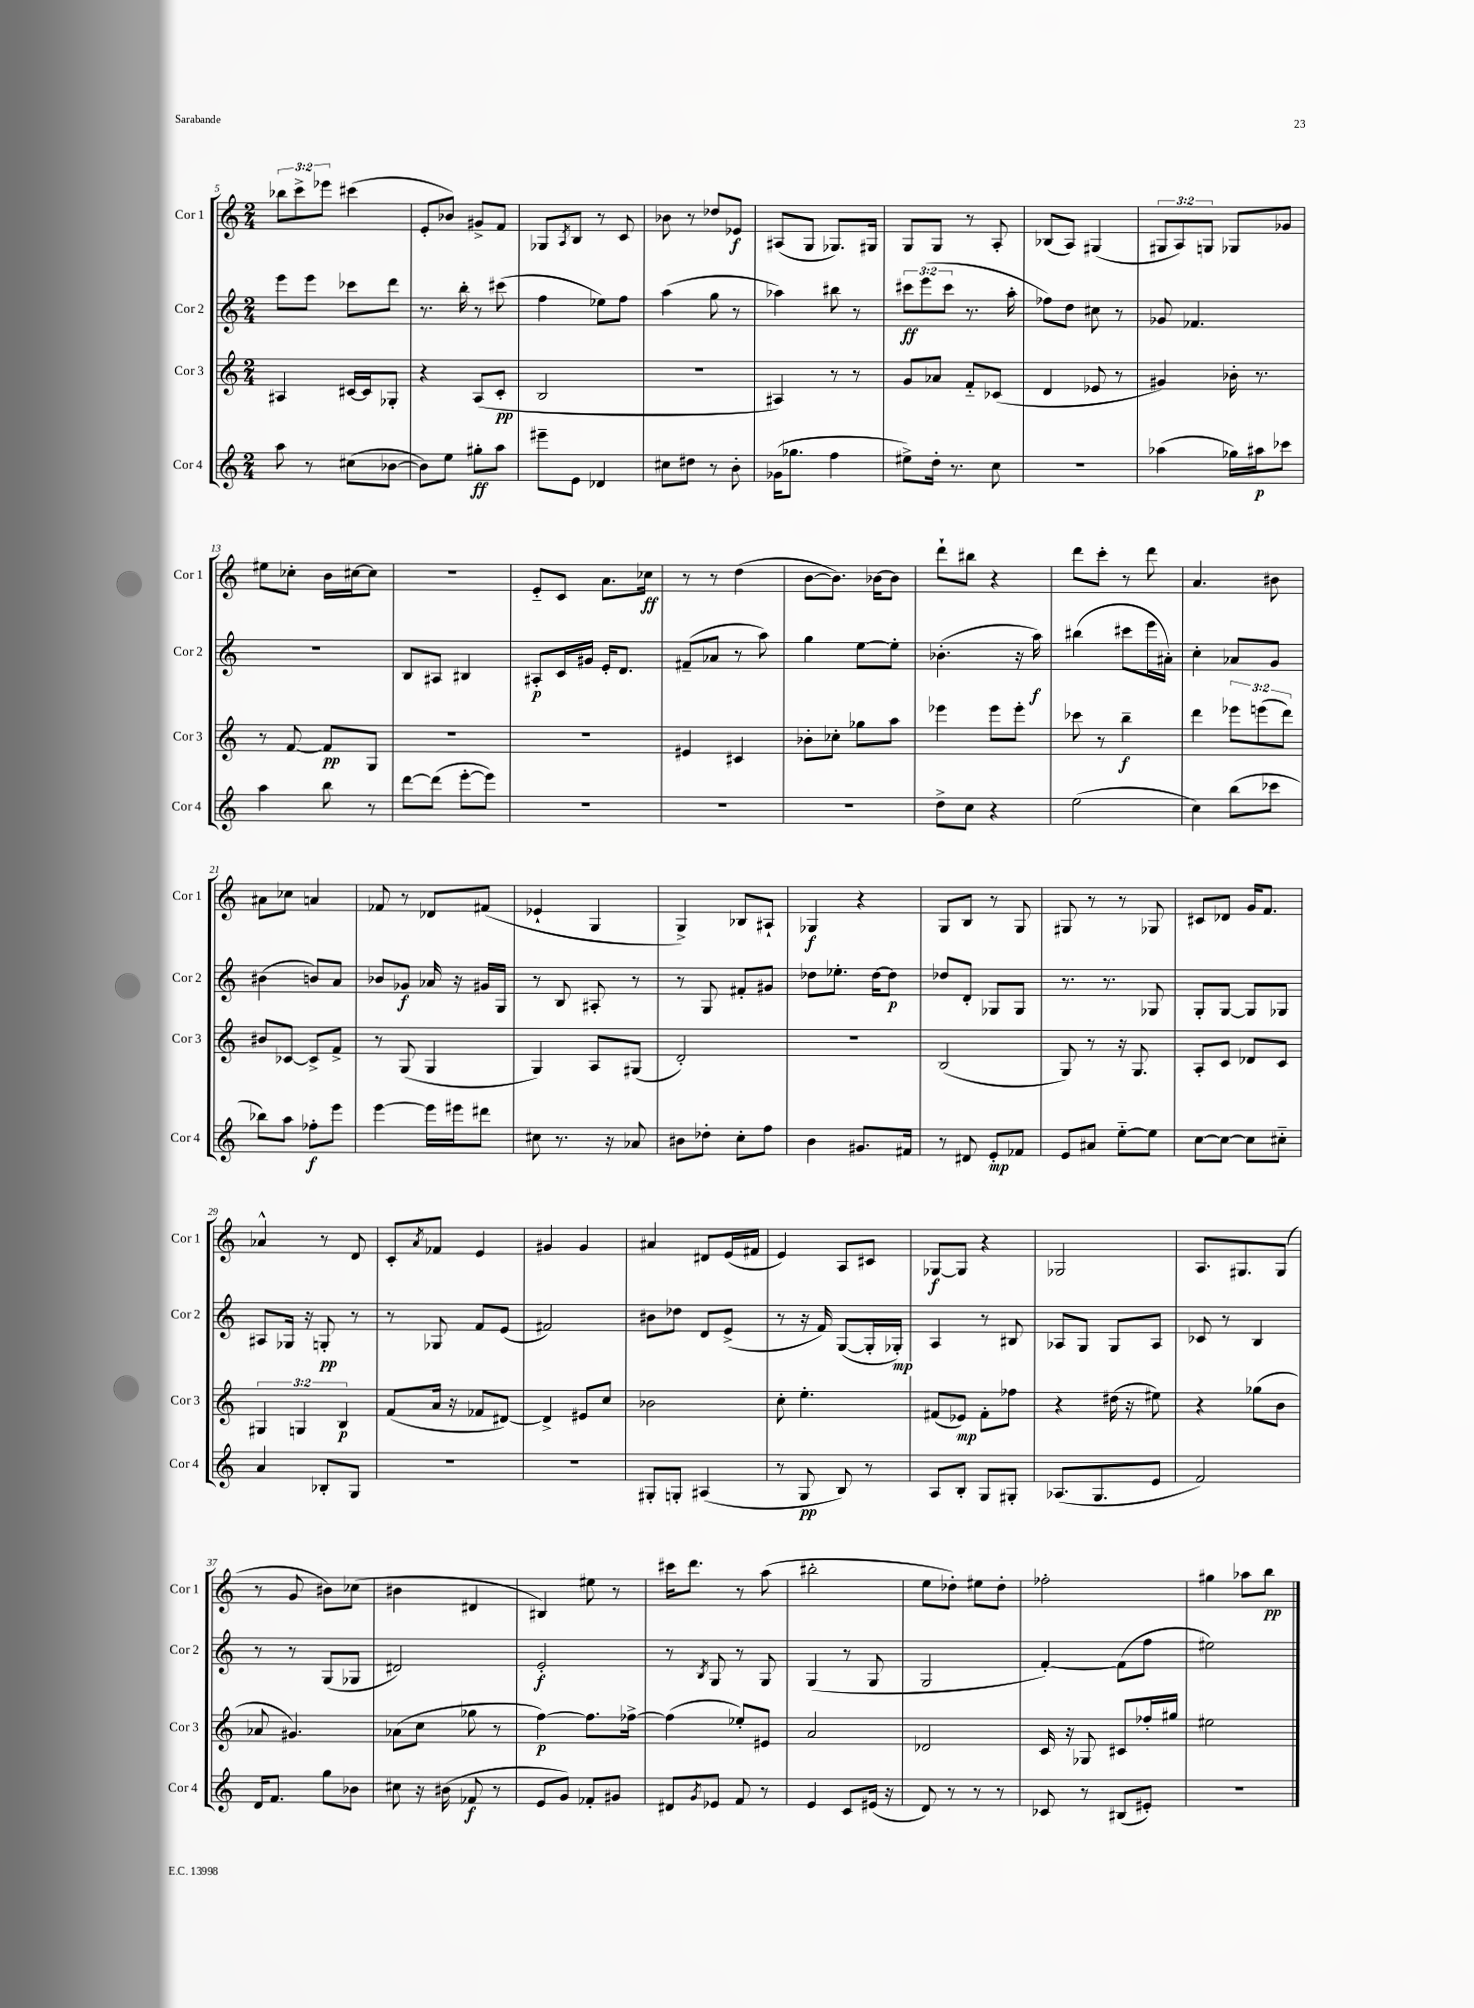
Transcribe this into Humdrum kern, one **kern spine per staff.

**kern	**dynam	**kern	**dynam	**kern	**dynam	**kern	**dynam
*part4	*part4	*part3	*part3	*part2	*part2	*part1	*part1
*staff4	*staff4	*staff3	*staff3	*staff2	*staff2	*staff1	*staff1
*I"Cor 4	*	*I"Cor 3	*	*I"Cor 2	*	*I"Cor 1	*
*I'Cor 4	*	*I'Cor 3	*	*I'Cor 2	*	*I'Cor 1	*
*clefG2	*	*clefG2	*	*clefG2	*	*clefG2	*
*k[]	*	*k[]	*	*k[]	*	*k[]	*
*M2/4	*	*M2/4	*	*M2/4	*	*M2/4	*
=5	=5	=5	=5	=5	=5	=5	=5
8aa\	.	4A#X/	.	8eee\L	.	12bb-X\L	.
.	.	.	.	.	.	12ccc^\	.
8r	.	.	.	8eee\J	.	.	.
.	.	.	.	.	.	12eee-X\J	.
(8cc#X\L	.	[16c#X/LL	.	8ccc-X\L	.	(4ccc#X\	.
.	.	16c#/J]	.	.	.	.	.
[8b-X\J	.	8G-X'/J	.	8ddd\J	.	.	.
=6	=6	=6	=6	=6	=6	=6	=6
8b-\L])	.	4r	.	8.r	.	8e'/L	.
8ee\J	.	.	.	.	.	8b-X/J)	.
.	.	.	.	16bb'\	.	.	.
8gg#X'\L	ff	(8A/L	.	8r	.	8g#X^/L	.
8aa\J	.	8c'/J	pp	(8ccc#X\	.	8f/J	.
=7	=7	=7	=7	=7	=7	=7	=7
8eee#X~\L	.	2B/	.	4ff\	.	8G-X/L	.
.	.	.	.	.	.	8qA/	.
8e\J	.	.	.	.	.	8B/J	.
4d-X/	.	.	.	8ee-X\L)	.	8r	.
.	.	.	.	8ff\J	.	8c/	.
=8	=8	=8	=8	=8	=8	=8	=8
8cc#X\L	.	2r	.	(4aa\	.	8b-X\	.
8dd#X\J	.	.	.	.	.	8r	.
8r	.	.	.	8gg\	.	8dd-X/L	.
8b'\	.	.	.	8r	.	8e-X/J	f
=9	=9	=9	=9	=9	=9	=9	=9
(16g-X\KL	.	4A#X/)	.	4aa-X\)	.	(8A#X/L	.
8.gg-X\J	.	.	.	.	.	.	.
.	.	.	.	.	.	8G/J	.
4ff\	.	8r	.	8bb#X\	.	8.G-X/L)	.
.	.	8r	.	8r	.	.	.
.	.	.	.	.	.	16G#X/Jk	.
=10	=10	=10	=10	=10	=10	=10	=10
8ee#X^\L)	.	8g/L	.	12ccc#X\L	ff	8G/L	.
.	.	.	.	(12eee\	.	.	.
16dd'\Jk	.	8a-X/J	.	.	.	8G/J	.
.	.	.	.	12ccc#\J	.	.	.
8.r	.	.	.	.	.	.	.
.	.	8f/L	.	8.r	.	8r	.
8cc\	.	(8c-X/J	.	.	.	8A'/	.
.	.	.	.	16aa'\	.	.	.
=11	=11	=11	=11	=11	=11	=11	=11
2r	.	4d/	.	8ff-X\L)	.	(8B-X/L	.
.	.	.	.	8dd\J	.	8A/J)	.
.	.	8e-X/	.	8cc#X\	.	(4G#X/	.
.	.	8r	.	8r	.	.	.
=12	=12	=12	=12	=12	=12	=12	=12
(4aa-X\	.	4g#X/)	.	8g-X/	.	12G#X/L	.
.	.	.	.	.	.	12A/)	.
.	.	.	.	4.f-X/	.	.	.
.	.	.	.	.	.	12Gn/J	.
16gg-X\LL)	.	16b-X'\	.	.	.	8G-X/L	.
16aa#X\J	p	8.r	.	.	.	.	.
8ccc-X\J	.	.	.	.	.	8g-X/J	.
!!LO:LB:g=z
=13	=13	=13	=13	=13	=13	=13	=13
4aa\	.	8r	.	2r	.	8ee#X\L	.
.	.	[8f/	.	.	.	8cc-X'\J	.
8bb\	.	8f/L]	pp	.	.	16b\LL	.
.	.	.	.	.	.	[16cc#X\J	.
8r	.	8G/J	.	.	.	8cc#\J]	.
=14	=14	=14	=14	=14	=14	=14	=14
[8ddd\L	.	2r	.	8B/L	.	2r	.
(8ddd\J]	.	.	.	8A#X/J	.	.	.
[8eee'\L	.	.	.	4B#X/	.	.	.
8eee\J])	.	.	.	.	.	.	.
=15	=15	=15	=15	=15	=15	=15	=15
2r	.	2r	.	8A#X'/L	p	8e/L	.
.	.	.	.	16c/L	.	8c/J	.
.	.	.	.	16g#X/JJ	.	.	.
.	.	.	.	16e'/KL	.	8.a\L	.
.	.	.	.	8.d/J	.	.	.
.	.	.	.	.	.	16cc-X\Jk	ff
=16	=16	=16	=16	=16	=16	=16	=16
2r	.	4e#X/	.	(8f#X~/L	.	8r	.
.	.	.	.	8a-X/J	.	8r	.
.	.	4c#X/	.	8r	.	(4dd\	.
.	.	.	.	8aa\)	.	.	.
=17	=17	=17	=17	=17	=17	=17	=17
2r	.	8b-X'\L	.	4gg\	.	[8b\L	.
.	.	8cc-X'\J	.	.	.	8.b\J])	.
.	.	8gg-X\L	.	[8ee\L	.	.	.
.	.	.	.	.	.	[16b-X\KL	.
.	.	8aa\J	.	8ee'\J]	.	8b-\J]	.
=18	=18	=18	=18	=18	=18	=18	=18
8dd^\L	.	4eee-X\	.	(4.b-X'\	.	8ddd`\L	.
8cc\J	.	.	.	.	.	8bb#X\J	.
4r	.	8eee-\L	.	.	.	4r	.
.	.	8eee-'\J	.	16r	.	.	.
.	.	.	.	16aa\)	f	.	.
=19	=19	=19	=19	=19	=19	=19	=19
(2ee\	.	8ccc-X\	.	(4bb#X\	.	8ddd\L	.
.	.	8r	.	.	.	8ccc'\J	.
.	.	4bb~\	f	8ccc#X\L	.	8r	.
.	.	.	.	16eee\L	.	8ddd\	.
.	.	.	.	16a#X'\JJ)	.	.	.
=20	=20	=20	=20	=20	=20	=20	=20
4cc\)	.	4ddd\	.	4cc'\	.	4.a/	.
(8bb\L	.	12eee-X\L	.	8a-X/L	.	.	.
.	.	(12eeen\	.	.	.	.	.
8ccc-X\J	.	.	.	8g/J	.	8b#X\	.
.	.	12ddd\J)	.	.	.	.	.
!!LO:LB:g=z
=21	=21	=21	=21	=21	=21	=21	=21
8bb-X\L)	.	8b#X/L	.	(4b#X\	.	8a#X\L	.
8aa\J	.	[8c-X/J	.	.	.	8cc-X\J	.
8ff-X'\L	f	8c-^/L]	.	8bn/L)	.	4an/	.
8eee\J	.	8f^/J	.	8a/J	.	.	.
=22	=22	=22	=22	=22	=22	=22	=22
[4eee\	.	8r	.	8b-X/L	.	8f-X/	.
.	.	(8G/	.	8g-X/J	f	8r	.
16eee\LL]	.	4G/	.	16a-X/	.	8d-X/L	.
16eee#X\J	.	.	.	16r	.	.	.
8ddd#X\J	.	.	.	16g#X/LL	.	(8f#X/J	.
.	.	.	.	16G/JJ	.	.	.
=23	=23	=23	=23	=23	=23	=23	=23
8cc#X\	.	4G/)	.	8r	.	4e-X`/	.
8.r	.	.	.	8B/	.	.	.
.	.	8A/L	.	8A#X'/	.	4G/	.
16r	.	.	.	.	.	.	.
8a-X/	.	(8G#X/J	.	8r	.	.	.
=24	=24	=24	=24	=24	=24	=24	=24
8b#X\L	.	2d'/)	.	8r	.	4G^/)	.
8dd-X'\J	.	.	.	8G/	.	.	.
8cc'\L	.	.	.	8f#X'/L	.	8B-X/L	.
8ff\J	.	.	.	8g#X/J	.	8A#X`/J	.
=25	=25	=25	=25	=25	=25	=25	=25
4b\	.	2r	.	8dd-X\L	.	4G-X/	f
.	.	.	.	8.ee-X'\J	.	.	.
8.g#X/L	.	.	.	.	.	4r	.
.	.	.	.	[16dd-\KL	.	.	.
.	.	.	.	8dd-\J]	p	.	.
16f#X/Jk	.	.	.	.	.	.	.
=26	=26	=26	=26	=26	=26	=26	=26
8r	.	(2B/	.	8dd-X/L	.	8G/L	.
8d#X/	.	.	.	8d'/J	.	8B/J	.
8e'/L	mp	.	.	8G-X/L	.	8r	.
8f-X/J	.	.	.	8G-/J	.	8G/	.
=27	=27	=27	=27	=27	=27	=27	=27
8e/L	.	8G/)	.	8.r	.	8G#X/	.
8a#X/J	.	8r	.	.	.	8r	.
.	.	.	.	8.r	.	.	.
[8ee\L	.	16r	.	.	.	8r	.
.	.	8.G/	.	.	.	.	.
8ee\J]	.	.	.	8G-X/	.	8G-X/	.
=28	=28	=28	=28	=28	=28	=28	=28
[8cc\L	.	8A'/L	.	8G'/L	.	8c#X/L	.
8cc\J_	.	8c/J	.	[8G/J	.	8d-X/J	.
8cc\L]	.	8d-X/L	.	8G/L]	.	16g/KL	.
.	.	.	.	.	.	8.f/J	.
8cc#X\J	.	8c/J	.	8G-X/J	.	.	.
!!LO:LB:g=z
=29	=29	=29	=29	=29	=29	=29	=29
4a/	.	6G#X/	.	8A#X/L	.	4a-X^^/	.
.	.	.	.	16G-X/Jk	.	.	.
.	.	6Gn/	.	.	.	.	.
.	.	.	.	16r	.	.	.
8B-X'/L	.	.	.	8Gn'/	pp	8r	.
.	.	6B/	p	.	.	.	.
8G/J	.	.	.	8r	.	8d/	.
=30	=30	=30	=30	=30	=30	=30	=30
2r	.	(8f/L	.	8r	.	8c'/L	.
.	.	.	.	.	.	8qa/	.
.	.	16a/Jk	.	8G-X/	.	8f-X/J	.
.	.	16r	.	.	.	.	.
.	.	8f-X/L	.	8f/L	.	4e/	.
.	.	[8d#X/J)	.	(8e/J	.	.	.
=31	=31	=31	=31	=31	=31	=31	=31
2r	.	4d#^/]	.	2f#X/)	.	4g#X/	.
.	.	8e#X/L	.	.	.	4g#/	.
.	.	8cc/J	.	.	.	.	.
=32	=32	=32	=32	=32	=32	=32	=32
8G#X'/L	.	2b-X\	.	8b#X\L	.	4a#X/	.
8Gn'/J	.	.	.	8dd-X\J	.	.	.
(4A#X/	.	.	.	8d/L	.	8d#X/L	.
.	.	.	.	(8e^/J	.	(16e/L	.
.	.	.	.	.	.	16f#X/JJ	.
=33	=33	=33	=33	=33	=33	=33	=33
8r	.	8cc'\	.	8r	.	4e/)	.
8G/	pp	4.ee'\	.	16r	.	.	.
.	.	.	.	16f/)	.	.	.
8B/)	.	.	.	([8G/L	.	8A/L	.
8r	.	.	.	16G'/L]	.	8c#X/J	.
.	.	.	.	16G-X'/JJ)	mp	.	.
=34	=34	=34	=34	=34	=34	=34	=34
8A/L	.	(8f#X/L	.	4A/	.	[8G-X/L	f
8B'/J	.	8e-X/J)	mp	.	.	8G-/J]	.
8G/L	.	8f#'\L	.	8r	.	4r	.
8G#X'/J	.	8ff-X\J	.	8B#X/	.	.	.
=35	=35	=35	=35	=35	=35	=35	=35
(8.A-X/L	.	4r	.	8A-X/L	.	2G-X/	.
.	.	.	.	8G/J	.	.	.
8.G/	.	.	.	.	.	.	.
.	.	(16dd#X\	.	8G/L	.	.	.
.	.	16r	.	.	.	.	.
8e/J	.	8ee#X\)	.	8A-/J	.	.	.
=36	=36	=36	=36	=36	=36	=36	=36
2f/)	.	4r	.	8c-X/	.	8.A/L	.
.	.	.	.	8r	.	.	.
.	.	.	.	.	.	8.G#X/	.
.	.	(8gg-X\L	.	4B/	.	.	.
.	.	8b\J	.	.	.	(8G#/J	.
!!LO:LB:g=z
=37	=37	=37	=37	=37	=37	=37	=37
16d/KL	.	8a-X/	.	8r	.	8r	.
8.f/J	.	.	.	.	.	.	.
.	.	4.g#X/)	.	8r	.	8g/	.
8gg\L	.	.	.	(8G/L	.	8b#X\L)	.
8b-X\J	.	.	.	8G-X/J	.	(8cc-X\J	.
=38	=38	=38	=38	=38	=38	=38	=38
8cc#X\	.	(8a-X\L	.	2d#X/)	.	4b#X\	.
16r	.	8cc\J	.	.	.	.	.
(16b#X\	.	.	.	.	.	.	.
8f-X/	f	8gg-X\	.	.	.	4d#X/	.
8r	.	8r	.	.	.	.	.
=39	=39	=39	=39	=39	=39	=39	=39
8e/L	.	[4ff\)	p	2e'/	f	4B#X/)	.
8g/J)	.	.	.	.	.	.	.
8f-X'/L	.	8.ff\L]	.	.	.	8ee#X\	.
8g#X/J	.	.	.	.	.	8r	.
.	.	[16ff-X^\Jk	.	.	.	.	.
=40	=40	=40	=40	=40	=40	=40	=40
8d#X/L	.	(4ff-\]	.	8r	.	16ccc#X\KL	.
.	.	.	.	.	.	8.ddd\J	.
8qg/	.	.	.	8qB/	.	.	.
8e-X/J	.	.	.	8G/	.	.	.
8f/	.	8ee-X'/L)	.	8r	.	8r	.
8r	.	8e#X/J	.	8G/	.	(8aa\	.
=41	=41	=41	=41	=41	=41	=41	=41
4e/	.	2a/	.	(4G/	.	2bb#X'\	.
8c/L	.	.	.	8r	.	.	.
(16e#X/Jk	.	.	.	8G/	.	.	.
16r	.	.	.	.	.	.	.
=42	=42	=42	=42	=42	=42	=42	=42
8d/)	.	2d-X/	.	2G/	.	8ee\L	.
8r	.	.	.	.	.	8dd-X'\J)	.
8r	.	.	.	.	.	8ee#X\L	.
8r	.	.	.	.	.	8dd-'\J	.
=43	=43	=43	=43	=43	=43	=43	=43
8c-X/	.	16c/	.	[4f'/)	.	2ff-X'\	.
.	.	16r	.	.	.	.	.
8r	.	8G-X/	.	.	.	.	.
(8B#X/L	.	8c#X/L	.	(8f\L]	.	.	.
8e#X'/J)	.	16ff-X'/L	.	8ff\J	.	.	.
.	.	16gg#X/JJ	.	.	.	.	.
=44	=44	=44	=44	=44	=44	=44	=44
2r	.	2ee#X\	.	2ee#X\)	.	4gg#X\	.
.	.	.	.	.	.	8aa-X\L	.
.	.	.	.	.	.	8bb\J	pp
==	==	==	==	==	==	==	==
*-	*-	*-	*-	*-	*-	*-	*-
